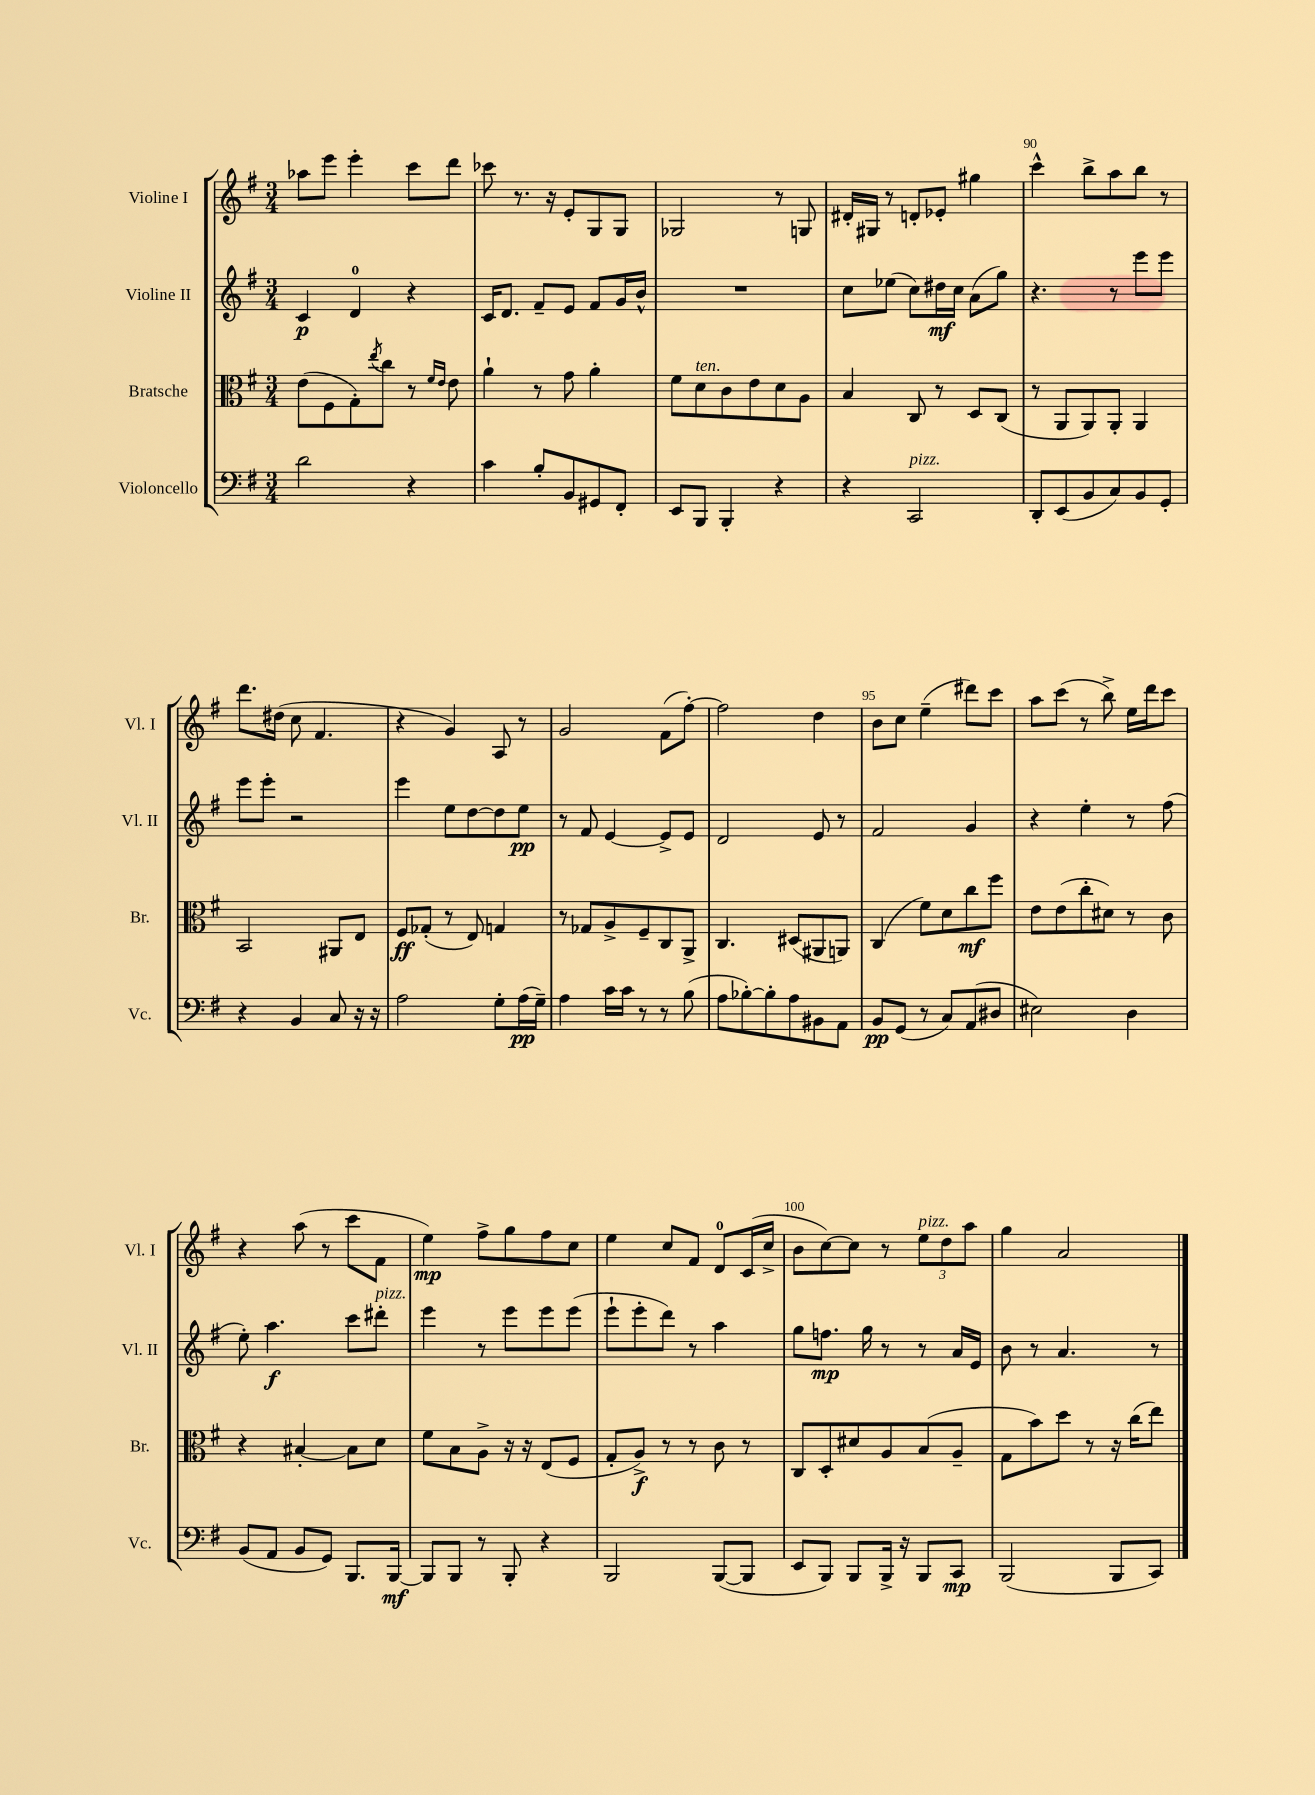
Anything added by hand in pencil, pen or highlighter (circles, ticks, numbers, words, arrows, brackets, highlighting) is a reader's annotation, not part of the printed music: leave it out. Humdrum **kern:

**kern	**dynam	**kern	**dynam	**kern	**dynam	**kern	**dynam
*part4	*part4	*part3	*part3	*part2	*part2	*part1	*part1
*staff4	*staff4	*staff3	*staff3	*staff2	*staff2	*staff1	*staff1
*I"Violoncello	*	*I"Bratsche	*	*I"Violine II	*	*I"Violine I	*
*I'Vc.	*	*I'Br.	*	*I'Vl. II	*	*I'Vl. I	*
*clefF4	*	*clefC3	*	*clefG2	*	*clefG2	*
*k[f#]	*	*k[f#]	*	*k[f#]	*	*k[f#]	*
*M3/4	*	*M3/4	*	*M3/4	*	*M3/4	*
=86	=86	=86	=86	=86	=86	=86	=86
2d\	.	(8e\L	.	4c/	p	8aa-X\L	.
.	.	8F#\	.	.	.	8eee\J	.
.	.	8G'\)	.	4d/	.	4eee'\	.
.	.	8qee/	.	.	.	.	.
.	.	8cc\J	.	.	.	.	.
4r	.	8r	.	4r	.	8ccc\L	.
.	.	16qqf#/LL	.	.	.	.	.
.	.	16qqe/JJ	.	.	.	.	.
.	.	8e\	.	.	.	8ddd\J	.
=87	=87	=87	=87	=87	=87	=87	=87
4c\	.	4a`\	.	16c/KL	.	8ccc-X\	.
.	.	.	.	8.d/J	.	.	.
.	.	.	.	.	.	8.r	.
8B'/L	.	8r	.	8f#~/L	.	.	.
.	.	.	.	.	.	16r	.
8BB/	.	8g\	.	8e/J	.	8e'/L	.
8GG#X/	.	4a'\	.	8f#/L	.	8G/	.
8FF#'/J	.	.	.	16g/L	.	8G/J	.
.	.	.	.	16b^^/JJ	.	.	.
=88	=88	=88	=88	=88	=88	=88	=88
8EE/L	.	8f#\L	.	2.r	.	2G-X/	.
!	!	!LO:TX:a:i:t=ten.	!	!	!	!	!
8BBB/J	.	8d\	.	.	.	.	.
4BBB'/	.	8c\	.	.	.	.	.
.	.	8e\	.	.	.	.	.
4r	.	8d\	.	.	.	8r	.
.	.	8A\J	.	.	.	8Gn/	.
=89	=89	=89	=89	=89	=89	=89	=89
4r	.	4B/	.	8cc\L	.	16d#X'/LL	.
.	.	.	.	.	.	16G#X/JJ	.
.	.	.	.	(8ee-X\J	.	8r	.
!LO:TX:a:i:t=pizz.	!	!	!	!	!	!	!
2CC/	.	8C/	.	8cc\L)	.	8dn'/L	.
.	.	8r	.	16dd#X\L	mf	8e-X'/J	.
.	.	.	.	16cc\JJ	.	.	.
.	.	8D/L	.	(8a\L	.	4gg#X\	.
.	.	(8C/J	.	8gg\J)	.	.	.
=90	=90	=90	=90	=90	=90	=90	=90
8DD'/L	.	8r	.	4.r	.	4ccc^^\	.
(8EE/	.	8AA/L	.	.	.	.	.
8BB/	.	8AA/)	.	.	.	8bb^\L	.
8C/)	.	8AA'/J	.	8r	.	8aa\	.
8BB/	.	4AA/	.	8eee\L	.	8bb\J	.
8GG'/J	.	.	.	8eee\J	.	8r	.
!!LO:LB:g=z
=91	=91	=91	=91	=91	=91	=91	=91
4r	.	2BB/	.	8eee\L	.	8.ddd\L	.
.	.	.	.	8eee'\J	.	.	.
.	.	.	.	.	.	(16dd#X\Jk	.
4BB/	.	.	.	2r	.	8cc\	.
.	.	.	.	.	.	4.f#/	.
8C/	.	8AA#X/L	.	.	.	.	.
16r	.	8E/J	.	.	.	.	.
16r	.	.	.	.	.	.	.
=92	=92	=92	=92	=92	=92	=92	=92
2A\	.	8F#/L	ff	4eee\	.	4r	.
.	.	(8G-X'/J	.	.	.	.	.
.	.	8r	.	8ee\L	.	4g/)	.
.	.	8E/)	.	[8dd\	.	.	.
8G'\L	.	4Gn/	.	8dd\]	.	8A/	.
(16A\L	pp	.	.	8ee\J	pp	8r	.
16G~\JJ)	.	.	.	.	.	.	.
=93	=93	=93	=93	=93	=93	=93	=93
4A\	.	8r	.	8r	.	2g/	.
.	.	8G-X/L	.	8f#/	.	.	.
16c\LL	.	8A^/	.	[4e/	.	.	.
16c\JJ	.	.	.	.	.	.	.
8r	.	8F#~/	.	.	.	.	.
8r	.	8C/	.	8e^/L]	.	(8f#\L	.
(8B\	.	8AA^/J	.	8e/J	.	[8ff#'\J)	.
=94	=94	=94	=94	=94	=94	=94	=94
8A\L	.	4.C/	.	2d/	.	2ff#\]	.
[8B-X'\)	.	.	.	.	.	.	.
8B-'\]	.	.	.	.	.	.	.
8A\	.	(8D#X/L	.	.	.	.	.
8BB#X\	.	8AA#X/	.	8e/	.	4dd\	.
8AA\J	.	8AAn/J)	.	8r	.	.	.
=95	=95	=95	=95	=95	=95	=95	=95
8BB/L	pp	(4C/	.	2f#/	.	8b\L	.
(8GG/J	.	.	.	.	.	8cc\J	.
8r	.	8f#\L)	.	.	.	(4ee~\	.
8C/L)	.	8d\	.	.	.	.	.
(8AA/	.	8cc\	mf	4g/	.	8ddd#X\L)	.
8D#X/J	.	8ff#\J	.	.	.	8ccc\J	.
=96	=96	=96	=96	=96	=96	=96	=96
2E#X\)	.	8e\L	.	4r	.	8aa\L	.
.	.	(8e\	.	.	.	(8ccc\J	.
.	.	8cc'\	.	4ee'\	.	8r	.
.	.	8d#X\J)	.	.	.	8bb^\)	.
4D\	.	8r	.	8r	.	16ee\LL	.
.	.	.	.	.	.	16ddd\J	.
.	.	8c\	.	(8ff#\	.	8ccc\J	.
!!LO:LB:g=z
=97	=97	=97	=97	=97	=97	=97	=97
(8BB/L	.	4r	.	8ee'\)	.	4r	.
8AA/J	.	.	.	4.aa\	f	.	.
8BB/L	.	[4B#X'/	.	.	.	(8aa\	.
8GG/J)	.	.	.	.	.	8r	.
8.BBB/L	.	8B#\L]	.	8ccc\L	.	8ccc\L	.
!	!	!	!	!LO:TX:a:i:t=pizz.	!	!	!
.	.	8d\J	.	8ddd#X'\J	.	8f#\J	.
[16BBB/Jk	mf	.	.	.	.	.	.
=98	=98	=98	=98	=98	=98	=98	=98
8BBB/L]	.	8f#\L	.	4eee\	.	4ee\)	mp
8BBB/J	.	8B\	.	.	.	.	.
8r	.	8A^\J	.	8r	.	8ff#^\L	.
8BBB'/	.	16r	.	8eee\L	.	8gg\	.
.	.	16r	.	.	.	.	.
4r	.	(8E/L	.	8eee\	.	8ff#\	.
.	.	8F#/J	.	(8eee\J	.	8cc\J	.
=99	=99	=99	=99	=99	=99	=99	=99
2BBB/	.	8G'/L	.	8eee`\L	.	4ee\	.
.	.	8A^/J)	f	8eee'\	.	.	.
.	.	8r	.	8ddd\J)	.	8cc/L	.
.	.	8r	.	8r	.	8f#/J	.
([8BBB/L	.	8c\	.	4aa\	.	8d/L	.
8BBB/J]	.	8r	.	.	.	(16c/L	.
.	.	.	.	.	.	16cc^/JJ	.
=100	=100	=100	=100	=100	=100	=100	=100
8EE/L	.	8C/L	.	8gg\L	.	8b\L	.
8BBB/J)	.	8D'/	.	8.ffn\J	mp	[8cc\)	.
8BBB/L	.	8d#X/	.	.	.	8cc\J]	.
.	.	.	.	16gg\	.	.	.
16BBB^/Jk	.	8A/	.	8r	.	8r	.
16r	.	.	.	.	.	.	.
!	!	!	!	!	!	!LO:TX:a:i:t=pizz.	!
8BBB/L	.	(8B/	.	8r	.	12ee\L	.
.	.	.	.	.	.	12dd\	.
8CC/J	mp	8A~/J	.	16a/LL	.	.	.
.	.	.	.	.	.	12aa\J	.
.	.	.	.	16e/JJ	.	.	.
=101	=101	=101	=101	=101	=101	=101	=101
(2BBB/	.	8G\L	.	8b\	.	4gg\	.
.	.	8b\)	.	8r	.	.	.
.	.	8dd\J	.	4.a/	.	2a/	.
.	.	8r	.	.	.	.	.
8BBB/L	.	16r	.	.	.	.	.
.	.	(16cc\KL	.	.	.	.	.
8CC/J)	.	8ee\J)	.	8r	.	.	.
==	==	==	==	==	==	==	==
*-	*-	*-	*-	*-	*-	*-	*-
